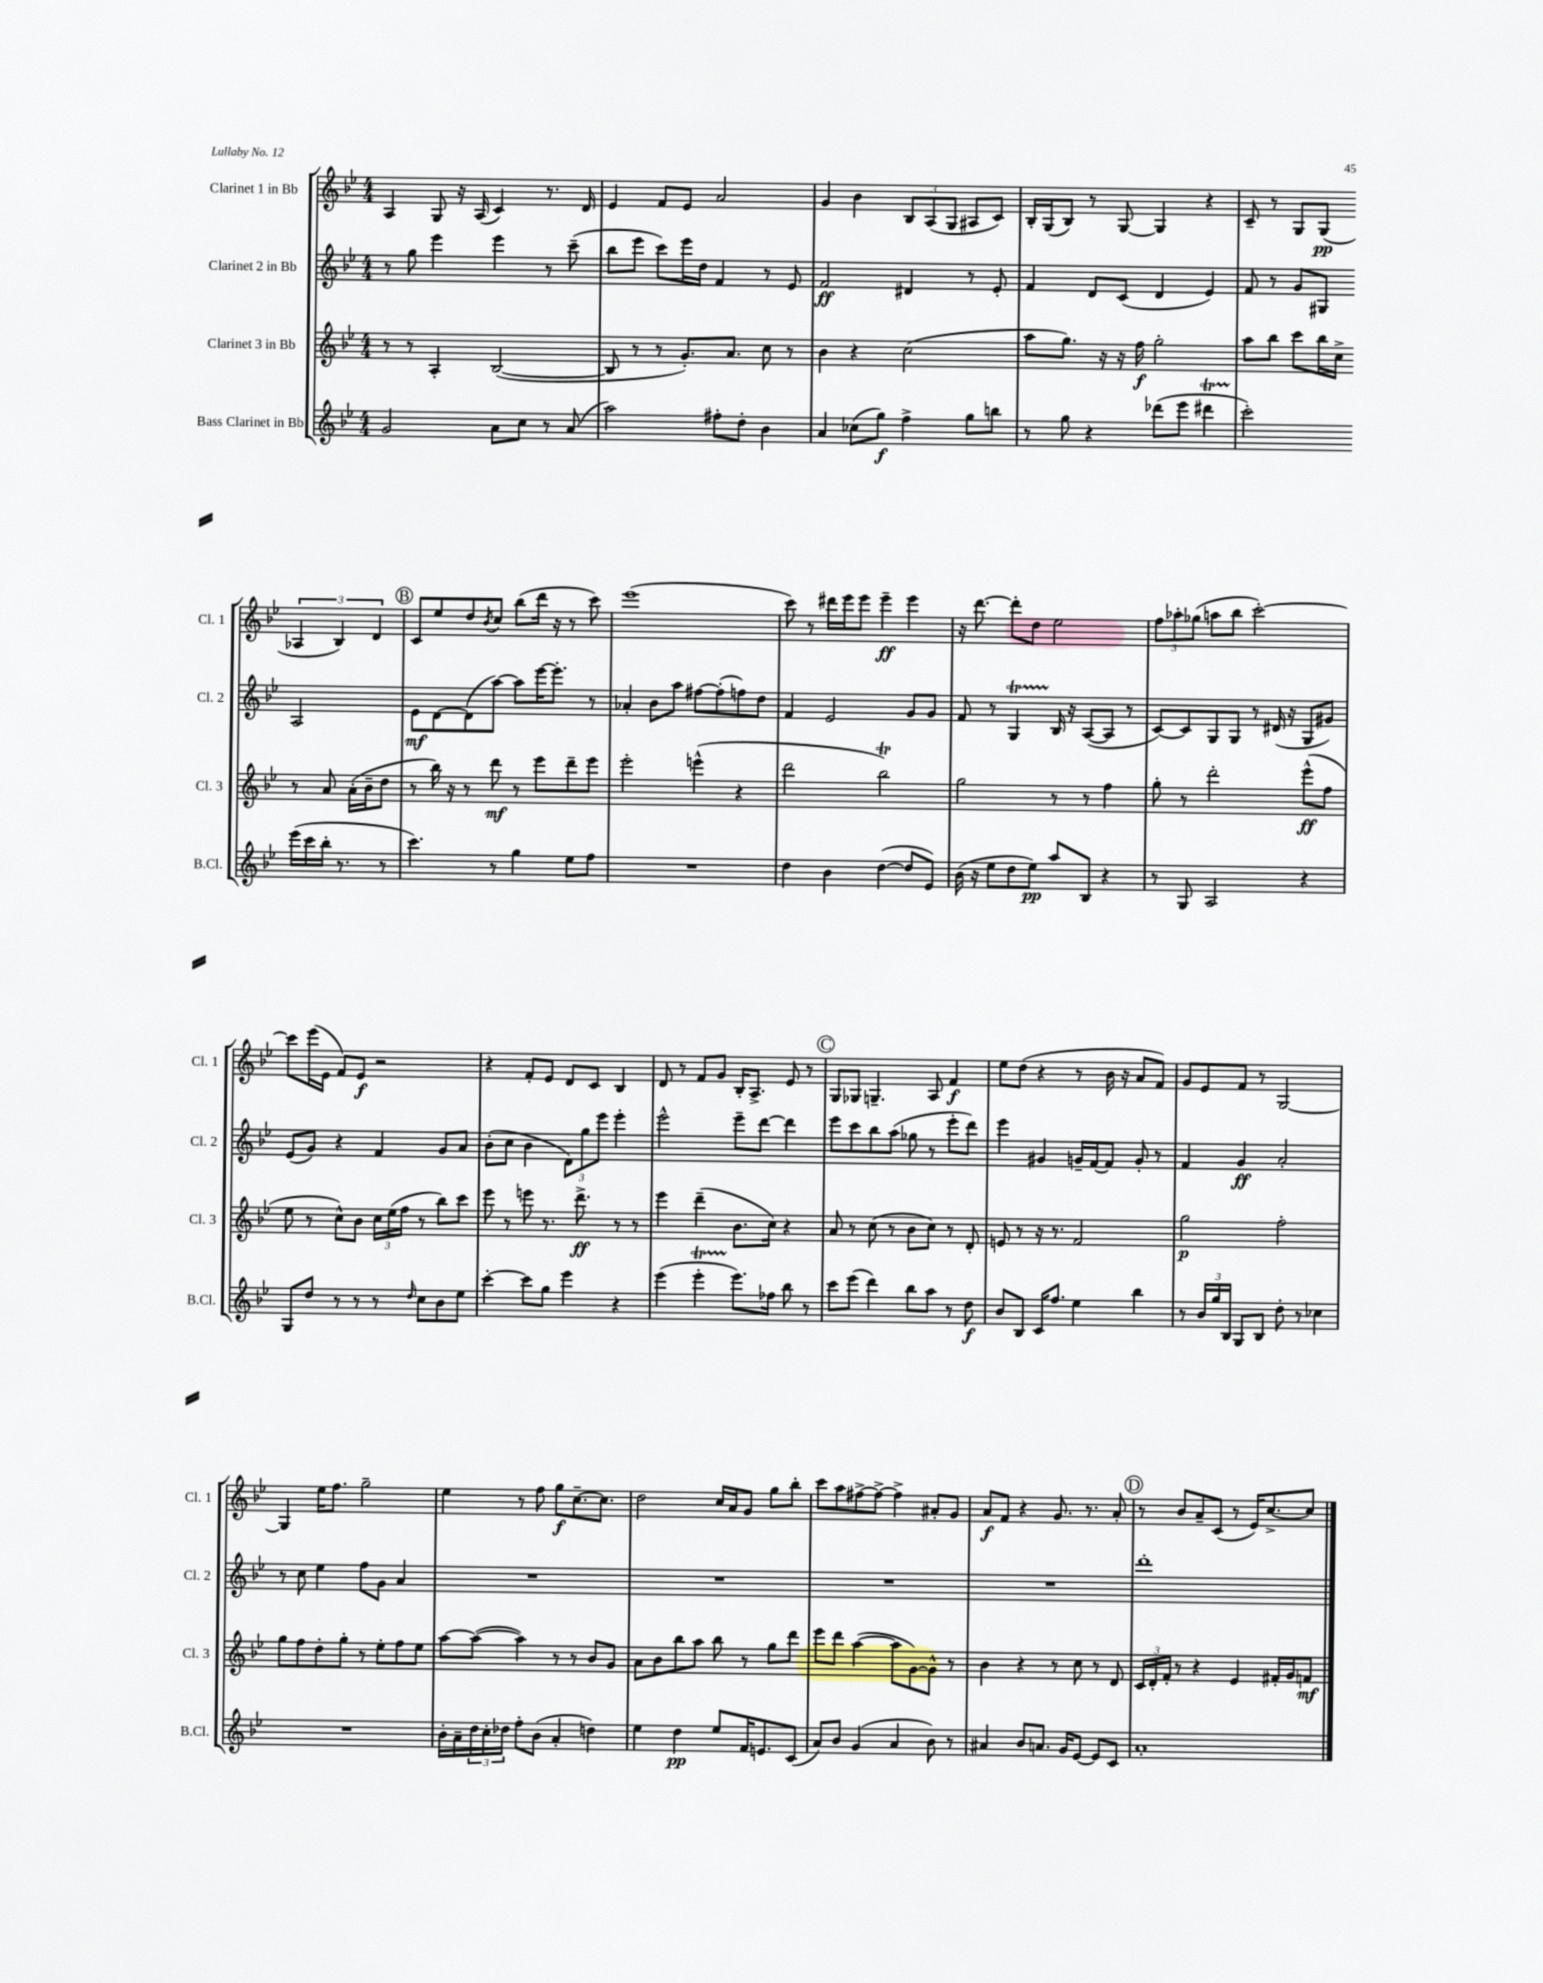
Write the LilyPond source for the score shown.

<<
\new StaffGroup <<
\new Staff = "s0" \with { instrumentName = "Clarinet 1 in Bb" shortInstrumentName = "Cl. 1" } {
    \clef treble \key bes \major \numericTimeSignature \time 4/4
    a4 g8 r16 a16( c'4) r8. d'16 |
    ees'4 f'8 ees'8 a'2 |
    g'4 bes'4 \tuplet 3/2 { bes8 a8( g8 } ais8 c'8) |
    bes16-. g16( bes8) r8 g8~ g4 r4 |
    c'8-- r8 g8 g8\pp( \tuplet 3/2 { aes4 bes4) d'4 } |
    \mark \markup { \circle "B" } c'8 ees''8 d''8 \acciaccatura { bes'8 } c''8 bes''8( d'''16 r16 r8 c'''8) |
    ees'''1( |
    c'''8) r8 dis'''16 ees'''16 ees'''8 ees'''4--\ff ees'''4 |
    r16 d'''8.~ d'''8-. d''8 ees''2 |
    \tuplet 3/2 { f''8 aes''8-. ges''8( } a''8 bes''8 c'''2~-.) |
    c'''8 ees'''16( ees'16 f'8) ees'8\f r2 |
    r4 f'8-. ees'8 d'8 c'8 bes4 |
    d'8 r8 f'8 g'8 bes16-. a8.-> ees'8 r8 |
    \mark \markup { \circle "C" } g8 ges8 g4.-- a8 f'4\f |
    ees''8 d''8( r4 r8 bes'16 r16 a'8 f'8) |
    g'8 ees'8 f'8 r8 g2~ |
    g4 ees''16 f''8. g''2-- |
    ees''4 r8 f''8 g''8\f c''8.~-- c''8. |
    d''2 c''16 a'16 g'8 g''8 bes''8-. |
    c'''8 a''8 fis''8~-> fis''8~-> fis''4-> ais'8-. g'8 |
    a'8\f f'8 r4 g'8. r8. a'8-. |
    \mark \markup { \circle "D" } r8 bes'8 a'8-- c'8( r8 ees'16) c''8.~-> c''8 \bar "|." |
}
\new Staff = "s1" \with { instrumentName = "Clarinet 2 in Bb" shortInstrumentName = "Cl. 2" } {
    \clef treble \key bes \major \numericTimeSignature \time 4/4
    r8 g''8 ees'''4 ees'''4 r8 c'''8--( |
    bes''8 ees'''8 c'''8) ees'''16 d''16 f'4 r8 ees'8 |
    f'2\ff dis'4 r8 ees'8-. |
    f'4 d'8 c'8( d'4 ees'4) |
    f'8 r8 g'8 gis8 a2 |
    \mark \markup { \circle "B" } ees'8\mf d'8~ d'8( a''8~) a''8 ees'''16~ ees'''8.-. r8 |
    aes'4-. bes'8 a''8 fis''8~ fis''8-.( f''8) d''8 |
    f'4 ees'2 g'8 g'8 |
    f'8 r8 g4\startTrillSpan bes16\stopTrillSpan r16 a8~( a8 r8 |
    c'8~) c'8 g8 g8 r8 dis'16( r16 g8 gis'8) |
    ees'8( g'8) r4 f'4 g'8 a'8 |
    bes'8-.( c''8 bes'4 \tuplet 3/2 { d'8) g''8 ees'''8 } ees'''4-. |
    ees'''2-^ ees'''8-- d'''8~ d'''4 |
    \mark \markup { \circle "C" } ees'''8 c'''8 bes''8 a''8( ges''8 r8 ees'''8-. d'''8) |
    ees'''4 gis'4 g'16-- f'16~ f'8 g'8-. r8 |
    f'4 g'4\ff a'2-. |
    r8 c''8 ees''4 f''8 g'8 a'4 |
    R1 |
    R1 |
    R1 |
    R1 |
    \mark \markup { \circle "D" } d'''1-. \bar "|." |
}
\new Staff = "s2" \with { instrumentName = "Clarinet 3 in Bb" shortInstrumentName = "Cl. 3" } {
    \clef treble \key bes \major \numericTimeSignature \time 4/4
    r8 r8 a4-. bes2~( |
    bes8 r8 r8 g'8.-.) a'8. c''8 r8 |
    bes'4 r4 c''2( |
    a''8 g''8.) r16 r16 f''16\f g''2-. |
    a''8 bes''8 c'''8 bes''16 c''16-> r8 a'8 a'16-.( bes'16-- d''8 |
    \mark \markup { \circle "B" } r8 bes''16) r16 r8 d'''8\mf r8 ees'''8 d'''8-- ees'''8 |
    ees'''2-. e'''4-^( r4 |
    d'''2 bes''2\trill) |
    g''2 r8 r8 f''4 |
    g''8-. r8 d'''2-. ees'''8-^\ff( f''8 |
    ees''8 r8 c''8-^) bes'8 \tuplet 3/2 { c''16 ees''16( f''16 } r8 bes''8) c'''8 |
    ees'''8 r8 e'''8 r8. d'''8.->\ff r8 r8 |
    ees'''4 d'''4--( bes'8. c''16) r4 |
    \mark \markup { \circle "C" } a'8 r8 c''8( r8 bes'8 c''8) r8 d'8-. |
    e'8 r8 r16 r8. f'2 |
    g''2\p f''2-. |
    g''8 f''8 d''8-. g''8-. r8 ees''8-. f''8 ees''8 |
    a''8~ a''8~( a''4) r8 r8 bes'8 g'8 |
    a'8 bes'8 bes''8 a''8 bes''8 r8 g''8 d'''8 |
    ees'''8 d'''8 a''4~( a''8 g'8~) g'8-^ r8 |
    bes'4 r4 r8 c''8 r8 d'8 |
    \mark \markup { \circle "D" } \tuplet 3/2 { c'16 d'16-. f'16-. } r8 r4 ees'4 fis'16-. g'16 f'8\mf \bar "|." |
}
\new Staff = "s3" \with { instrumentName = "Bass Clarinet in Bb" shortInstrumentName = "B.Cl." } {
    \clef treble \key bes \major \numericTimeSignature \time 4/4
    g'2 a'8 c''8 r8 a'8( |
    a''2) fis''8-. d''8-. bes'4 |
    a'4 ces''8( g''8\f) f''4-> g''8 b''8 |
    r8 g''8 r4 des'''8( ees'''8 dis'''4\startTrillSpan |
    c'''2-.\stopTrillSpan) ees'''16( c'''16 bes''16-. r8. r8 |
    \mark \markup { \circle "B" } c'''4.) r8 g''4 ees''8 f''8 |
    R1 |
    d''4 bes'4 d''4~( d''8 ees'8) |
    bes'16( r16 ees''8 d''8 ees''8\pp) a''8 bes8 r4 |
    r8 g8 a2 r4 |
    g8 d''8 r8 r8 r8 \grace { d''16 } c''8 bes'8 ees''8 |
    c'''4~-. c'''8 g''8 ees'''4 r4 |
    ees'''4( ees'''4-.\startTrillSpan ees'''8.\stopTrillSpan) fes''16 bes''8 r8 |
    \mark \markup { \circle "C" } c'''8 ees'''8( d'''4) bes''8 a''8 r8 d''8\f |
    bes'8 bes8 c'16 f''8. ees''4 bes''4 |
    r8 \tuplet 3/2 { bes'16 g''16 bes16 } g8 bes8 d''8-. r8 ces''4 |
    R1 |
    bes'16-. a'16-- \tuplet 3/2 { d''16 c''16-. des''16 } f''8-. bes'8( a'4-. d''4) |
    ees''4 d''4\pp ees''8 f'16 e'8. c'8( |
    a'8) bes'8 g'4( a'4 bes'8) r8 |
    ais'4 bes'8 a'8. g'16 ees'8~ ees'8 c'8 |
    \mark \markup { \circle "D" } a'1-. \bar "|." |
}
>>
>>
\layout { \context { \Score \remove "Bar_number_engraver" } }
